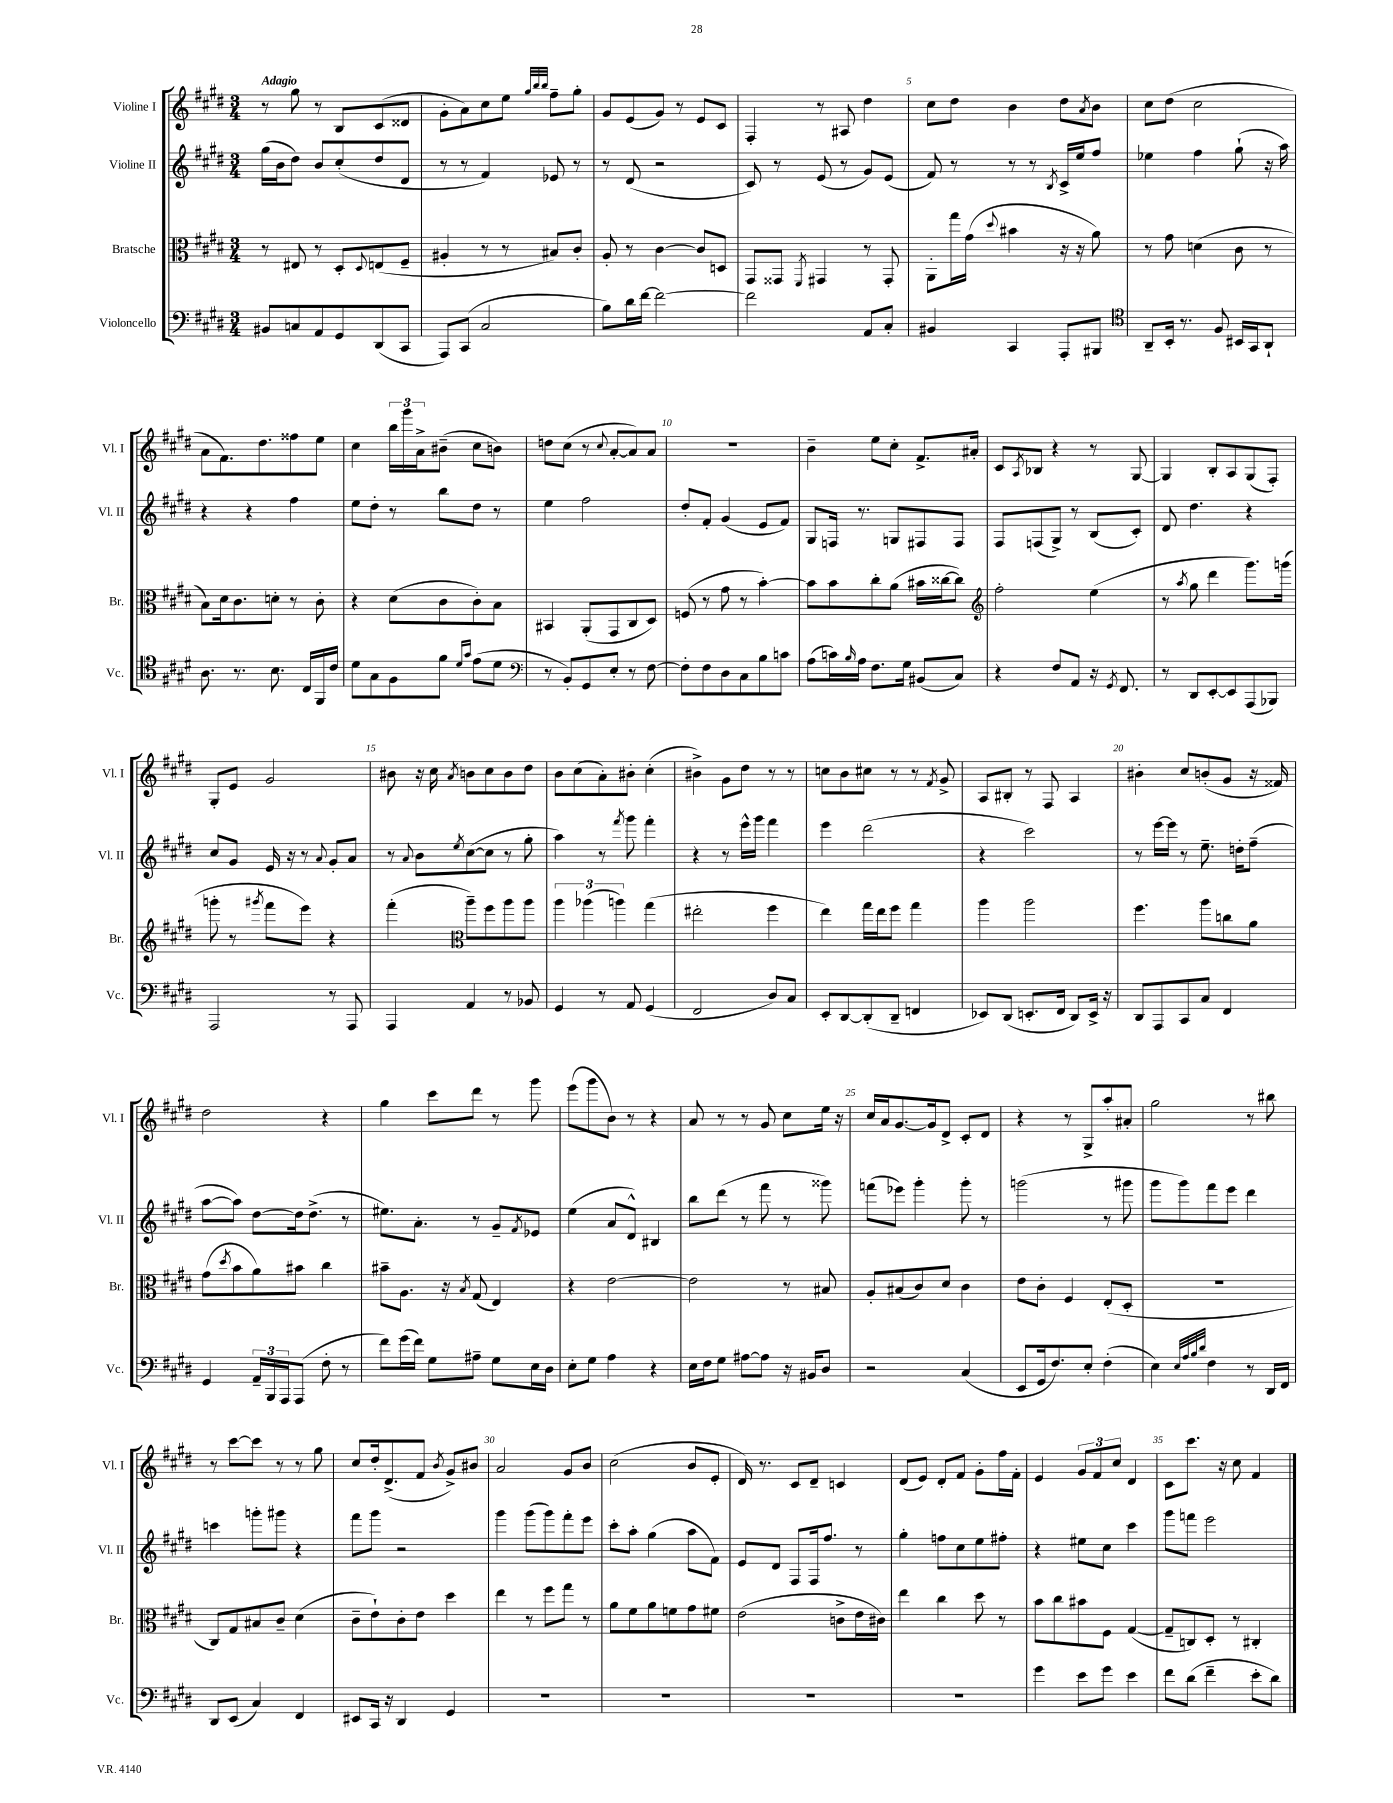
<<
\new StaffGroup <<
\new Staff = "s0" \with { instrumentName = "Violine I" shortInstrumentName = "Vl. I" } {
    \clef treble \key e \major \numericTimeSignature \time 3/4 \tempo "Adagio"
    r8 gis''8 r8 b8 cis'8( disis'8 |
    gis'8-. a'8) cis''8 e''8 \grace { gis''32 b''32 b''32 } fis''8-- gis''8-. |
    gis'8 e'8( gis'8) r8 e'8 cis'8 |
    fis4-. r8 ais8 dis''4 |
    cis''8 dis''8 b'4 dis''8 \acciaccatura { a'8 } b'8 |
    cis''8 dis''8( cis''2 |
    a'8 fis'8.) dis''8. fisis''8 e''8 |
    cis''4 \tuplet 3/2 { b''16 gis'''16 a'16-> } bis'8--( cis''8 b'8) |
    d''8 cis''8( r8 \appoggiatura { cis''8 } a'8~-. a'8) a'8 |
    R2. |
    b'4-- e''8 cis''8-. fis'8.-> ais'16-. |
    cis'8 \acciaccatura { a8 } bes8 r4 r8 gis8~ |
    gis4 b8-. a8 gis8( fis8-.) |
    gis8-. e'8 gis'2 |
    bis'8 r16 cis''16 \acciaccatura { a'8 } b'8 cis''8 b'8 dis''8 |
    b'8 cis''8( a'8-.) bis'8-. cis''4-.( |
    bis'4->) gis'8 dis''8 r8 r8 |
    c''8 b'8 cis''8 r8 r8 \acciaccatura { fis'8 } gis'8-> |
    a8 bis8-. r8 fis8 a4 |
    bis'4-. cis''8 b'8-.( gis'8 r16 fisis'16) |
    dis''2 r4 |
    gis''4 cis'''8 dis'''8 r8 gis'''8 |
    e'''8( gis'''8 b'8) r8 r4 |
    a'8 r8 r8 gis'8 cis''8 e''16 r16 |
    cis''16 a'16 gis'8.~ gis'16 dis'8-> cis'8-. dis'8 |
    r4 r8 gis8-> a''8-. ais'8-. |
    gis''2 r8 bis''8 |
    r8 cis'''8~ cis'''8 r8 r8 gis''8 |
    cis''8 dis''16-. dis'8.->( fis'8 \acciaccatura { b'8 } gis'8->) bis'8 |
    a'2 gis'8 b'8 |
    cis''2( b'8 e'8-. |
    dis'16) r8. cis'8 dis'8-- c'4 |
    dis'8( e'8) dis'8-. fis'8 gis'8-. fis''16 fis'16-. |
    e'4 \tuplet 3/2 { gis'8 fis'8 cis''8 } dis'4 |
    cis'8 cis'''8. r16 cis''8 fis'4 \bar "|." |
}
\new Staff = "s1" \with { instrumentName = "Violine II" shortInstrumentName = "Vl. II" } {
    \clef treble \key e \major \numericTimeSignature \time 3/4
    gis''16( b'16 dis''8) b'8 cis''8-.( dis''8 dis'8 |
    r8 r8 fis'4) ees'8 r8 |
    r8 dis'8( r2 |
    cis'8) r8 e'8( r8 gis'8) e'8( |
    fis'8) r8 r8 r8 \acciaccatura { b8 } cis'16-> e''16 fis''8 |
    ees''4 fis''4 gis''8-!( r16 a''16) |
    r4 r4 fis''4 |
    e''8 dis''8-. r8 b''8 dis''8 r8 |
    e''4 fis''2 |
    dis''8-. fis'8-. gis'4( e'8 fis'8) |
    gis8 f16 r8. g8 fis8 fis8 |
    fis8 f8( gis8->) r8 b8( cis'8-.) |
    dis'8 dis''4. r4 |
    cis''8 gis'8 e'16 r16 r8 \appoggiatura { a'8 } gis'8-. a'8 |
    r8 \appoggiatura { a'8 } b'8 \acciaccatura { e''8 } cis''8~( cis''8 r8 gis''8-. |
    a''4) r8 \acciaccatura { fis'''8 } gis'''8 fis'''4-. |
    r4 r8 e'''16-^ gis'''16 fis'''4 |
    e'''4 dis'''2( |
    r4 cis'''2) |
    r8 e'''16~ e'''16 r8 e''8.-- d''16-. fis''8--( |
    a''8~ a''8) dis''8~ dis''16 dis''8.->( r8 |
    eis''8.) a'8.-. r8 gis'8-- \acciaccatura { fis'8 } ees'8 |
    e''4( a'8 dis'8-^) bis4 |
    b''8 dis'''8( r8 fis'''8 r8 gisis'''8) |
    f'''8( ees'''8) gis'''4-. gis'''8-. r8 |
    g'''2( r8 gis'''8 |
    gis'''8 gis'''8) fis'''8 e'''8 dis'''4 |
    c'''4 g'''8-. gis'''8 r4 |
    fis'''8 gis'''8 r2 |
    gis'''4 gis'''8( gis'''8) fis'''8-. e'''8 |
    cis'''8-. a''8-. gis''4( a''8 fis'8) |
    e'8 dis'8 fis8 fis16 fis''8. r8 |
    gis''4-. f''8 cis''8 e''8 fis''8-. |
    r4 eis''8 cis''8 cis'''4 |
    gis'''8 f'''8 e'''2 \bar "|." |
}
\new Staff = "s2" \with { instrumentName = "Bratsche" shortInstrumentName = "Br." } {
    \clef alto \key e \major \numericTimeSignature \time 3/4
    r8 eis8 r8 dis8-. \appoggiatura { dis8 } e8( fis8-- |
    ais4-. r8 r8 bis8) cis'8-. |
    a8-. r8 cis'4~ cis'8 d8 |
    gis,8 gisis,8 \acciaccatura { fis,8 } gis,4 r8 gis,8-. |
    a,8-. gis''16 gis'16( \appoggiatura { dis''8 } bis'4 r16 r16 a'8) |
    r8 gis'8 d'4( cis'8 r8 |
    b8) dis'16 cis'8. d'8-. r8 cis'8-. |
    r4 dis'8( cis'8 cis'8-.) b8 |
    bis,4 a,8-.( gis,8 cis8 dis8) |
    f8( r8 gis'8 r8 b'4~-.) |
    b'8 b'8 cis''8-. a'8( bis'16 cisis''16~ cisis''8) |
    \clef treble fis''2-. e''4( |
    r8 \acciaccatura { a''8 } gis''8 dis'''4 gis'''8.) g'''16( |
    g'''8-. r8 \acciaccatura { gis'''8 } fis'''8 e'''8) r4 |
    fis'''4-.( \clef alto a''8--) fis''8 a''8 a''8 |
    \tuplet 3/2 { a''4 aes''4( a''4) } gis''4( |
    eis''2-. fis''4 |
    e''4) gis''16 e''16 fis''8 gis''4 |
    a''4 a''2 |
    fis''4. a''8 c''8 a'8 |
    gis'8( \acciaccatura { dis''8 } b'8 a'8) bis'8 cis''4 |
    bis'8-- a8. r16 \acciaccatura { b8 } gis8( e4) |
    r4 e'2~ |
    e'2 r8 bis8 |
    a8-. bis8( cis'8) dis'8 cis'4 |
    e'8 cis'8-. fis4 e8-.( dis8-. |
    R2. |
    cis8) gis8 bis8 cis'8-- dis'4( |
    cis'8-- e'8-!) cis'8-. e'8 dis''4 |
    e''4 r8 fis''8 gis''8 r8 |
    a'8 fis'8 a'8 f'8 gis'8 fis'8 |
    e'2( c'8-> e'16 cis'16) |
    e''4 cis''4 dis''8 r8 |
    b'8 cis''8 bis'8 fis8 gis4~( |
    gis8-- c8) dis8-. r8 cis4-. \bar "|." |
}
\new Staff = "s3" \with { instrumentName = "Violoncello" shortInstrumentName = "Vc." } {
    \clef bass \key e \major \numericTimeSignature \time 3/4
    bis,8 c8 a,8 gis,8 dis,8( cis,8 |
    a,,8) cis,8( cis2 |
    b8) dis'16 fis'16~ fis'2~ |
    fis'2 a,8 cis8-. |
    bis,4 cis,4 a,,8-. bis,,8 |
    \clef tenor a,8-- b,16-. r8. fis8 bis,16 gis,16 a,8-! |
    a8. r8. b8. cis16 fis,16 cis'16 |
    dis'8 gis8 fis8 fis'8 \grace { dis'16 gis'16 } e'8( dis'8 |
    \clef bass r8 b,8-.) gis,8 e8-. r8 fis8~ |
    fis8-. fis8 dis8 cis8 b8 c'8 |
    a8( c'16) \grace { b16 } a16 fis8. gis16 bis,8( cis8) |
    r4 fis8 a,8 r16 \acciaccatura { gis,8 } fis,8. |
    r8 dis,8 e,8~-. e,8 a,,8( bes,,8) |
    a,,2 r8 a,,8 |
    a,,4 a,4 r8 bes,8 |
    gis,4 r8 a,8 gis,4( |
    fis,2 dis8) cis8 |
    e,8-. dis,8~ dis,8-.( dis,8-- f,4 |
    ees,8) dis,8( e,8.-. fis,16 dis,8) e,16-> r16 |
    dis,8 a,,8 cis,8 cis8 fis,4 |
    gis,4 \tuplet 3/2 { a,16-- b,,16 a,,16 } a,,8( fis8-. r8 |
    fis'8) gis'16( fis'16) gis8 ais8-- gis8 e16 dis16 |
    e8-. gis8 a4 r4 |
    e16 fis16 gis8 ais8~ ais8 r16 bis,16 dis8 |
    r2 cis4( |
    e,8 gis,16 fis8.) e8-. fis4-.( |
    e4) \grace { e32 a32 b32 dis'32 } fis4 r8 dis,16 fis,16 |
    dis,8 e,8( cis4) fis,4 |
    eis,8 cis,16 r16 dis,4 gis,4 |
    R2. |
    R2. |
    R2. |
    R2. |
    gis'4 e'8 gis'8 e'4 |
    fis'8 dis'8( fis'4-- e'8-. dis'8) \bar "|." |
}
>>
>>
\layout { \context { \Score \override BarNumber.break-visibility = ##(#f #t #t) barNumberVisibility = #(every-nth-bar-number-visible 5) } }
